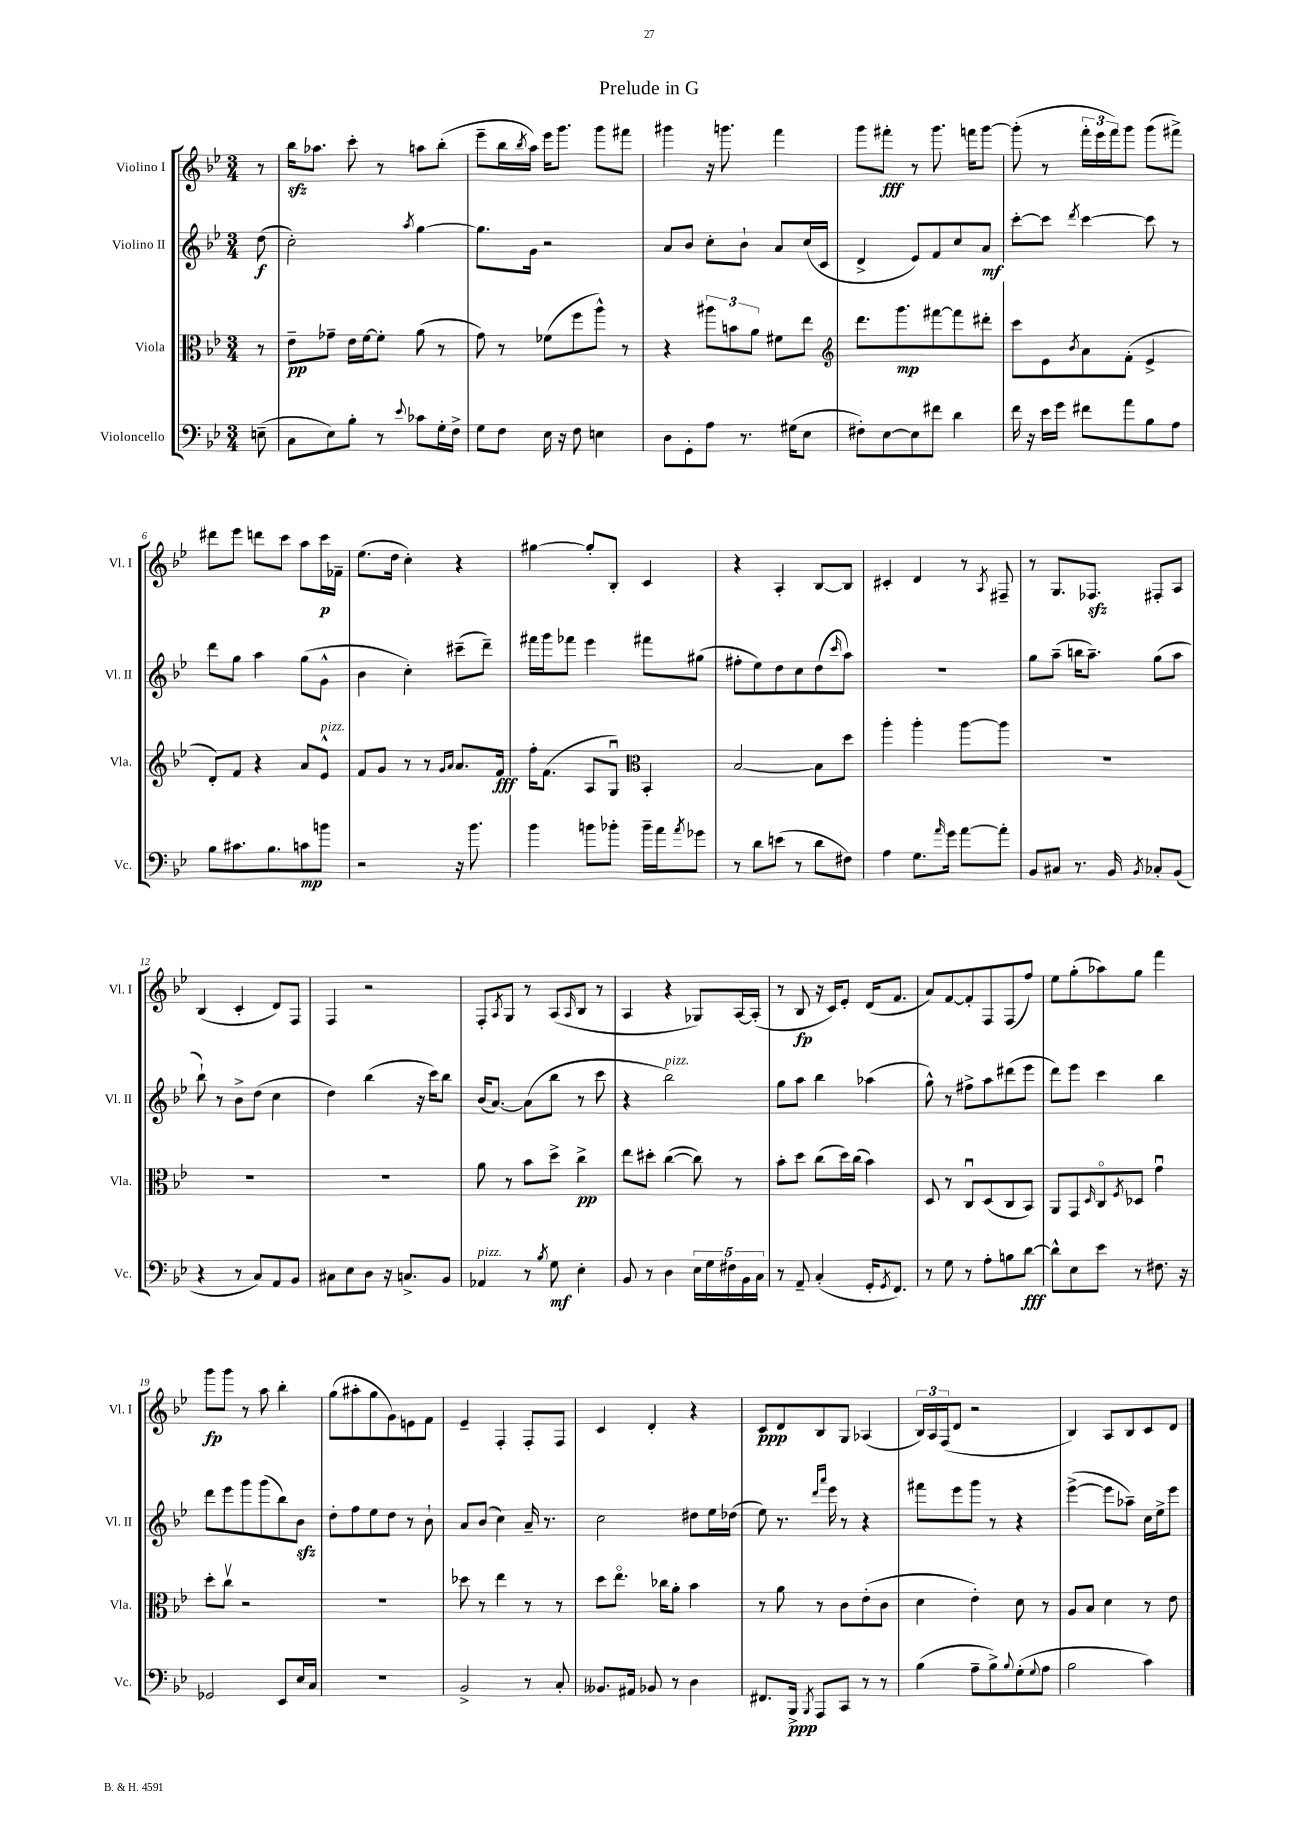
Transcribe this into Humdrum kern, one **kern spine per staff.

**kern	**kern	**kern	**kern
*staff4	*staff3	*staff2	*staff1
*clefF4	*clefC3	*clefG2	*clefG2
*k[b-e-]	*k[b-e-]	*k[b-e-]	*k[b-e-]
*M3/4	*M3/4	*M3/4	*M3/4
(8E~	8r	(8dd	8r
=	=	=	=
8C	8e-~	2cc')	16bb-
.	.	.	8.aa-
8E-)	8g-~	.	.
8B-'	16e-	.	8ccc'
.	[16f	.	.
8r	8f']	.	8r
8qqe-	.	8qaa	.
8c-	(8a	[4gg	8aa
16G'	8r	.	(8bb-'
16F^	.	.	.
=	=	=	=
8G	8g)	8.gg]	8eee-~
8F	8r	.	16bb-
.	.	.	8qbb-
.	.	16g	16aa)
16E-	(8f-	2r	16eee-
16r	.	.	8.ggg
8F	8ff	.	.
4E	8aa^^)	.	8ggg
.	8r	.	8fff#
=	=	=	=
8D	4r	8a	4ggg#
8GG'	.	8b-	.
8A	12aa#	8cc'	16r
.	.	.	8.ggg
.	12b	.	.
8.r	.	8b-`	.
.	12a	.	.
.	8f#	8a	4fff
(16G#	.	.	.
8E-	8ee-	(16cc	.
.	.	16c	.
=	=	=	=
*	*clefG2	*	*
8F#')	8.ddd	4d^	8ggg
[8E-	.	.	8fff#'
.	8.ggg	.	.
8E-]	.	8e-)	8r
8f#	[8fff#	8f	8.ggg
4d	8fff#]	8cc	.
.	.	.	16fff
.	8ddd#'	8a	[8ggg
=	=	=	=
16f	8ccc	[8ccc'	(8ggg']
16r	.	.	.
16e-	8e-	8ccc]	8r
16g	.	.	.
.	8qb-	8qddd	.
8f#	8a	[4ccc	24fff'
.	.	.	24eee-
.	.	.	24fff)
8a	(8f'	.	8ggg
8B-	4e-^	8ccc]	(8ggg
8A	.	8r	8fff#^)
=	=	=	=
8B-	8d')	8ddd	8ddd#
8.c#	8f	8gg	8eee-
.	4r	4aa	8ddd
8.B-	.	.	.
.	.	.	8ccc
8c	8a	(8gg	8aa
8b	8e-^^	8g^^	16ccc
.	.	.	16f-~
=	=	=	=
2r	8f	4b-	(8.ee-
.	8g	.	.
.	.	.	16dd
.	8r	4cc')	4cc')
.	8r	.	.
.	16qqg	.	.
.	16qqa	.	.
16r	8.a	(8ccc#~	4r
8.b-	.	.	.
.	.	8ddd~)	.
.	16f	.	.
=	=	=	=
4b-	16ff'	16fff#	[4gg#
.	(8.f	16ggg	.
.	.	8fff-	.
8b	8A	4eee-	8gg#']
8b-'	8Gu)	.	8B-'
*	*clefC3	*	*
16b-~	4BB-'	8fff#	4c
16a	.	.	.
8qa	.	.	.
8g-	.	(8gg#	.
=	=	=	=
8r	[2B-	8ff#'	4r
8d	.	8ee-)	.
(8e	.	8dd	4A'
8r	.	8cc	.
8d	8B-]	(8dd	[8B-
.	.	16qqccc	.
8F#)	8dd	8aa)	8B-]
=	=	=	=
4A	4aa'	2.r	4c#'
8.G	4aa'	.	4d
16qqa	.	.	.
16g	.	.	.
[8a	[8aa	.	8r
.	.	.	8qA
8a']	8aa]	.	8F#~
=	=	=	=
8BB-	2.r	8gg	8r
8C#	.	(8aa~	8.G
8.r	.	16bb	.
.	.	8.aa~)	8.F-
16BB-	.	.	.
8qBB-	.	.	.
8C-'	.	(8gg	8F#'
(8BB-	.	8aa	8A
=	=	=	=
4r	2.r	8bb-`)	(4B-
.	.	8r	.
8r	.	8b-^	4c'
8C)	.	(8dd	.
8AA	.	4cc	8d)
8BB-	.	.	8F
=	=	=	=
8C#	2.r	4dd)	4F
8E-	.	.	.
8D	.	(4bb-	2r
16r	.	.	.
8.C^	.	.	.
.	.	16r	.
.	.	16ccc)	.
8BB-	.	8bb-	.
=	=	=	=
4AA-	8a	(16b-	8F'
.	.	[8.a)	.
.	.	.	8qA
.	8r	.	8G
8r	8b-	(8a]	8r
8qB-	.	.	.
8G	8dd^	8bb-	(8A
.	.	.	16qqA
4E-'	4cc^	8r	8B-
.	.	8ccc	8r
=	=	=	=
8BB-	8ee-	4r	4A
8r	8dd#'	.	.
4D	([4cc	2bb-)	4r
20E-	8cc])	.	8G-)
20G	.	.	.
20F#	.	.	.
.	8r	.	[16A
20BB-	.	.	.
.	.	.	(16A']
20C	.	.	.
=	=	=	=
8r	8b-'	8gg	8r
8AA~	8dd	8aa	8B-
(4C'	(8cc	4bb-	16r
.	.	.	16c)
.	16dd)	.	8e-'
.	(16cc	.	.
16GG'	4b-)	(4aa-	(16d
8qGG	.	.	.
8.FF)	.	.	8.f
=	=	=	=
8r	8D	8gg^^)	8a)
8G	8r	8r	[8f
8r	8Cu	8ff#^	8f']
8A'	(8D	8aa	8F
8B	8C	(8ddd#	(8F
[8d	8BB-)	8eee-	8ff)
=	=	=	=
8d^^]	8AA	8ddd)	8ee-
8E-	8GG	8eee-	(8gg'
.	16qqD	.	.
8e-	8Co	4ccc	8aa-)
.	8qF	.	.
8r	8D-	.	8gg
8.F#	4gu	4bb-	4fff
16r	.	.	.
=	=	=	=
2GG-	8dd'	8ddd	8ggg
.	8ccv	8eee-	8ggg
.	2r	8ggg	8r
.	.	(8ggg	8aa
8EE-	.	8bb-)	4bb-'
16E-	.	8b-	.
16C	.	.	.
=	=	=	=
2.r	2.r	8dd'	(8gg
.	.	8ff	8aa#'
.	.	8ee-	8gg
.	.	8dd	8g)
.	.	8r	8e
.	.	8b-`	8f
=	=	=	=
2BB-^	8dd-	8a	4e-~
.	8r	(8b-	.
.	4ee-	4cc)	4F'
8r	8r	16a~	8F'
.	.	8.r	.
8C'	8r	.	8F
=	=	=	=
8.BB--	8dd	2cc	4c
.	8.ee-o	.	.
16AA#	.	.	.
8BB-	.	.	4d'
.	16cc-	.	.
8r	8a'	.	.
4D	4b-	8dd#	4r
.	.	16ee-	.
.	.	(16dd-	.
=	=	=	=
8.FF#	8r	8ee-)	8c
.	8a	8.r	8d
16BBB-^	.	.	.
8qBBB-	.	.	.
8AAA	8r	.	8B-
.	.	16qqddd	.
.	.	16qqaaa	.
.	.	16eee-	.
8CC	8c	8r	8G
8r	(8e-'	4r	(4A-
8r	8c	.	.
=	=	=	=
(4B-	4d	8fff#	24B-)
.	.	.	24A
.	.	.	(24F
.	.	8eee-	8d
8A~	4e-')	8ggg	2r
8B-^)	.	8r	.
8qqB-	.	.	.
(8G'	8d	4r	.
8qqG	.	.	.
8A	8r	.	.
=	=	=	=
2B-	8A	([4eee-^	4B-)
.	8B-	.	.
.	4d	8eee-]	8A
.	.	8aa-~)	8B-
4c)	8r	16cc	8c
.	.	16ee-^	.
.	8e-	8eee-	8d
==	==	==	==
*-	*-	*-	*-
